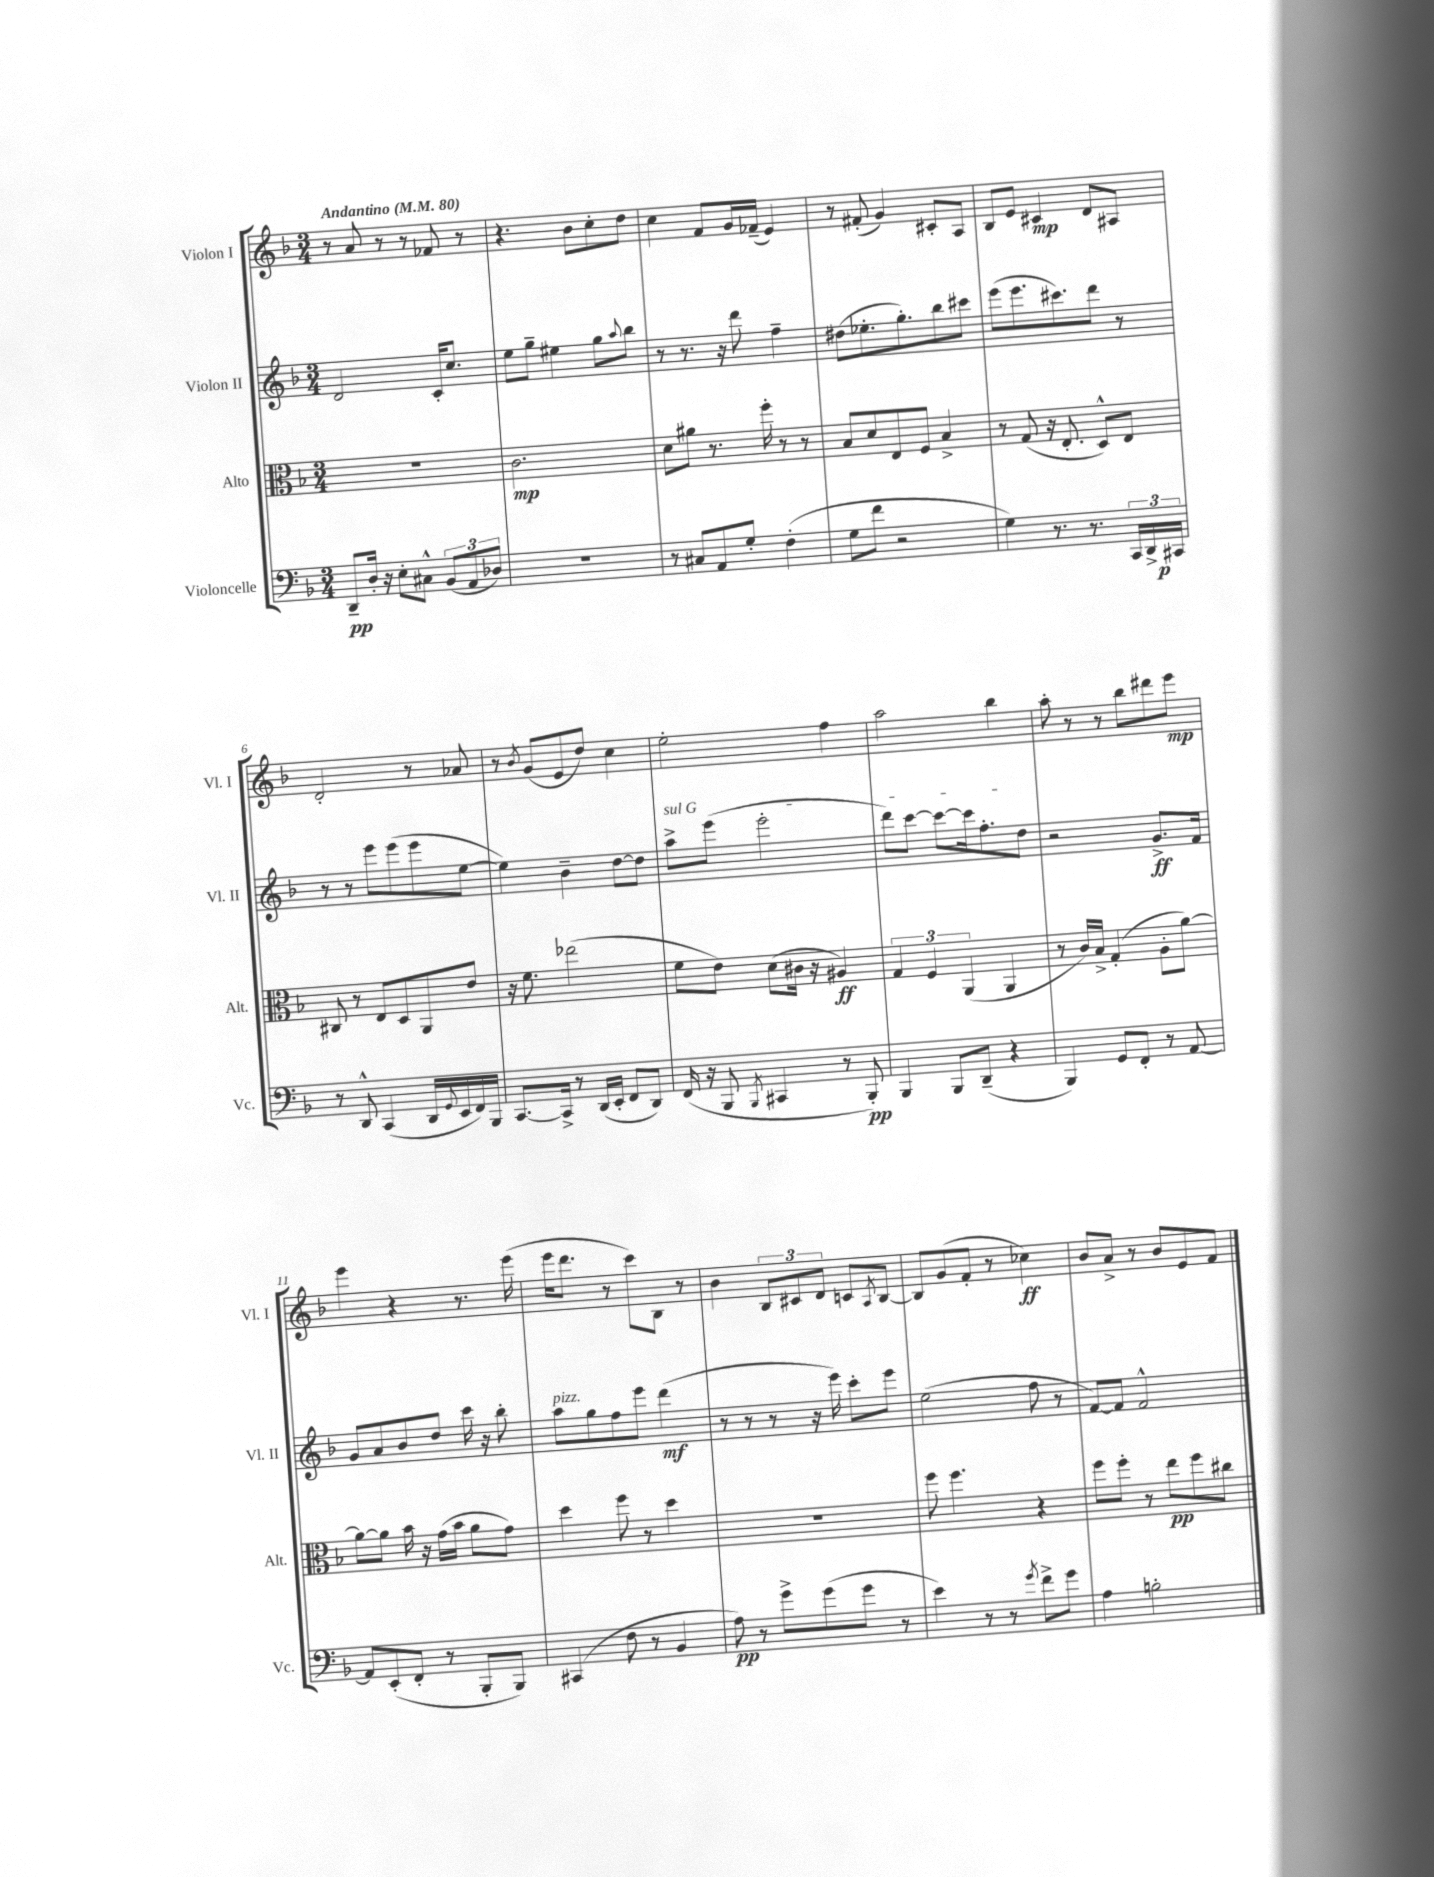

**kern	**kern	**kern	**kern
*staff4	*staff3	*staff2	*staff1
*clefF4	*clefC3	*clefG2	*clefG2
*k[b-]	*k[b-]	*k[b-]	*k[b-]
*M3/4	*M3/4	*M3/4	*M3/4
*MM80	*MM80	*MM80	*MM80
8DD~/L	2.r	2d/	8r
16D'/Jk	.	.	8a/
16r	.	.	.
8E'\L	.	.	8r
8C#^^\J	.	.	8r
(12BB-/L	.	16c'/LK	8f-/
.	.	8.cc/J	.
12AA/	.	.	.
.	.	.	8r
12D-/J)	.	.	.
=	=	=	=
2.r	2.c\	8ee\L	4.r
.	.	8gg~\J	.
.	.	4ee#\	.
.	.	.	8b-\L
.	.	8gg\L	8cc'\
.	.	8qqaa/	.
.	.	8bb-\J	8dd\J
=	=	=	=
8r	8d\L	8r	4cc\
8C#/L	8a#\J	8.r	.
8AA/	8.r	.	8f/L
.	.	16r	.
8G'/J	.	8ddd\	16g/L
.	16ff'\	.	(16f-~/JJ
(4F'\	8r	4ff~\	4e/)
.	8r	.	.
=	=	=	=
8G\L	8B-/L	(8dd#\L	8r
8f\J	8d/	8.ee-'\	(8f#'/
2r	8E/	.	4g/)
.	.	8.gg'\)	.
.	8F/J	.	.
.	4B-^/	8bb-\	8c#'/L
.	.	8ccc#\J	8A/J
=	=	=	=
4G\)	8r	(8eee\L	8B-/L
.	(8G/	8.eee\	8e/J
8.r	16r	.	4c#/
.	8.E'/	8.ccc#\)	.
8.r	.	.	.
.	8D^^/L)	8ddd\J	8d/L
24CC/LL	8E/J	8r	8A#/J
24DD^/	.	.	.
24CC#/JJ	.	.	.
=	=	=	=
8r	8C#/	8r	2d'/
8DD^^/	8r	8r	.
(4CC/	8E/L	8eee\L	.
.	8D/	(8eee\	.
16DD/LL	8AA/	8eee\	8r
8qqGG/	.	.	.
16EE/	.	.	.
16FF/)	8e/J	[8ee\J	8a-/
16BBB-/JJ	.	.	.
=	=	=	=
[8.CC/L	16r	4ee\])	8r
.	8.f\	.	.
.	.	.	8qb-/
.	.	.	(8g/L
16CC^/]Jk	.	.	.
8r	(2ee-\	4b-~\	8e/
(16DD/LL	.	.	8dd/J)
16EE'/JJ	.	.	.
8FF/L	.	[8dd\L	4cc\
8DD/J)	.	8dd\]J	.
=	=	=	=
(16FF/	8f\L	8aa^\L	2ee'\
16r	.	.	.
8BBB-/	8e\J)	(8eee\J	.
8qBBB-/	.	.	.
4CC#/	(8d\L	2eee'\	.
.	16c#\Jk	.	.
.	16r	.	.
8r	4A#/)	.	4ff\
8BBB-'/)	.	.	.
=	=	=	=
4BBB-/	6G/	8ddd\L)	2aa\
.	.	[8ccc\J	.
.	6F/	.	.
8BBB-/L	.	8ccc\_L	.
.	(6AA/	.	.
(8DD~/J	.	16ccc\]k	.
.	.	8.ff'\	.
4r	4AA/	.	4bb-\
.	.	8dd\J	.
=	=	=	=
4BBB-/)	8r	2r	8aa'\
.	16c/LL)	.	8r
.	16B-^/JJ	.	.
8GG/L	(4G'/	.	8r
8FF'/J	.	.	8bb-\L
8r	8A'\L	8.g^/L	8ddd#\
[8AA/	[8a\J)	.	8eee\J
.	.	16f/Jk	.
=	=	=	=
8AA/]L	8a\_L	8g/L	4eee\
(8EE'/	8a\]J	8a/	.
8FF'/J	16b-\	8b-/	4r
.	16r	.	.
8r	(16g\LL	8dd/J	.
.	16b-\JJ	.	.
8BBB-'/L	8a\L	16ccc\	8.r
.	.	16r	.
8BBB-/J)	8g\J)	8bb-'\	.
.	.	.	(16eee\
=	=	=	=
(4CC#/	4dd\	8aa\L	16eee\LK
.	.	.	8.ddd\J
.	.	8gg\	.
8F\	8ff\	8ff\	8r
8r	8r	8eee\J	8ccc\L)
4BB-/	4dd\	(4ddd\	8B-\J
.	.	.	8r
=	=	=	=
8A\)	2.r	8r	4b-\
8r	.	8r	.
8g^\L	.	8r	12B-/L
.	.	.	12c#/
(8g\	.	16r	.
.	.	.	12d/J
.	.	16eee\)	.
8g\J	.	8ccc'\L	8c/L
.	.	.	8qA/
8r	.	8eee\J	[8B-/J
=	=	=	=
4e\)	8ff\	(2ee\	8B-/]L
.	4.ff\	.	(8g/
8r	.	.	8f'/J
8r	.	.	8r
8qg/	.	.	.
8f^\L	4r	8ff\	4cc-\)
8g\J	.	8r	.
=	=	=	=
4A\	8ff\L	[8f/L)	8b-/L
.	8ff'\J	8f/]J	8a^/J
2B'\	8r	2f^^/	8r
.	8ee\L	.	8b-/L
.	8ff\	.	8e/
.	8cc#\J	.	8f/J
==	==	==	==
*-	*-	*-	*-
